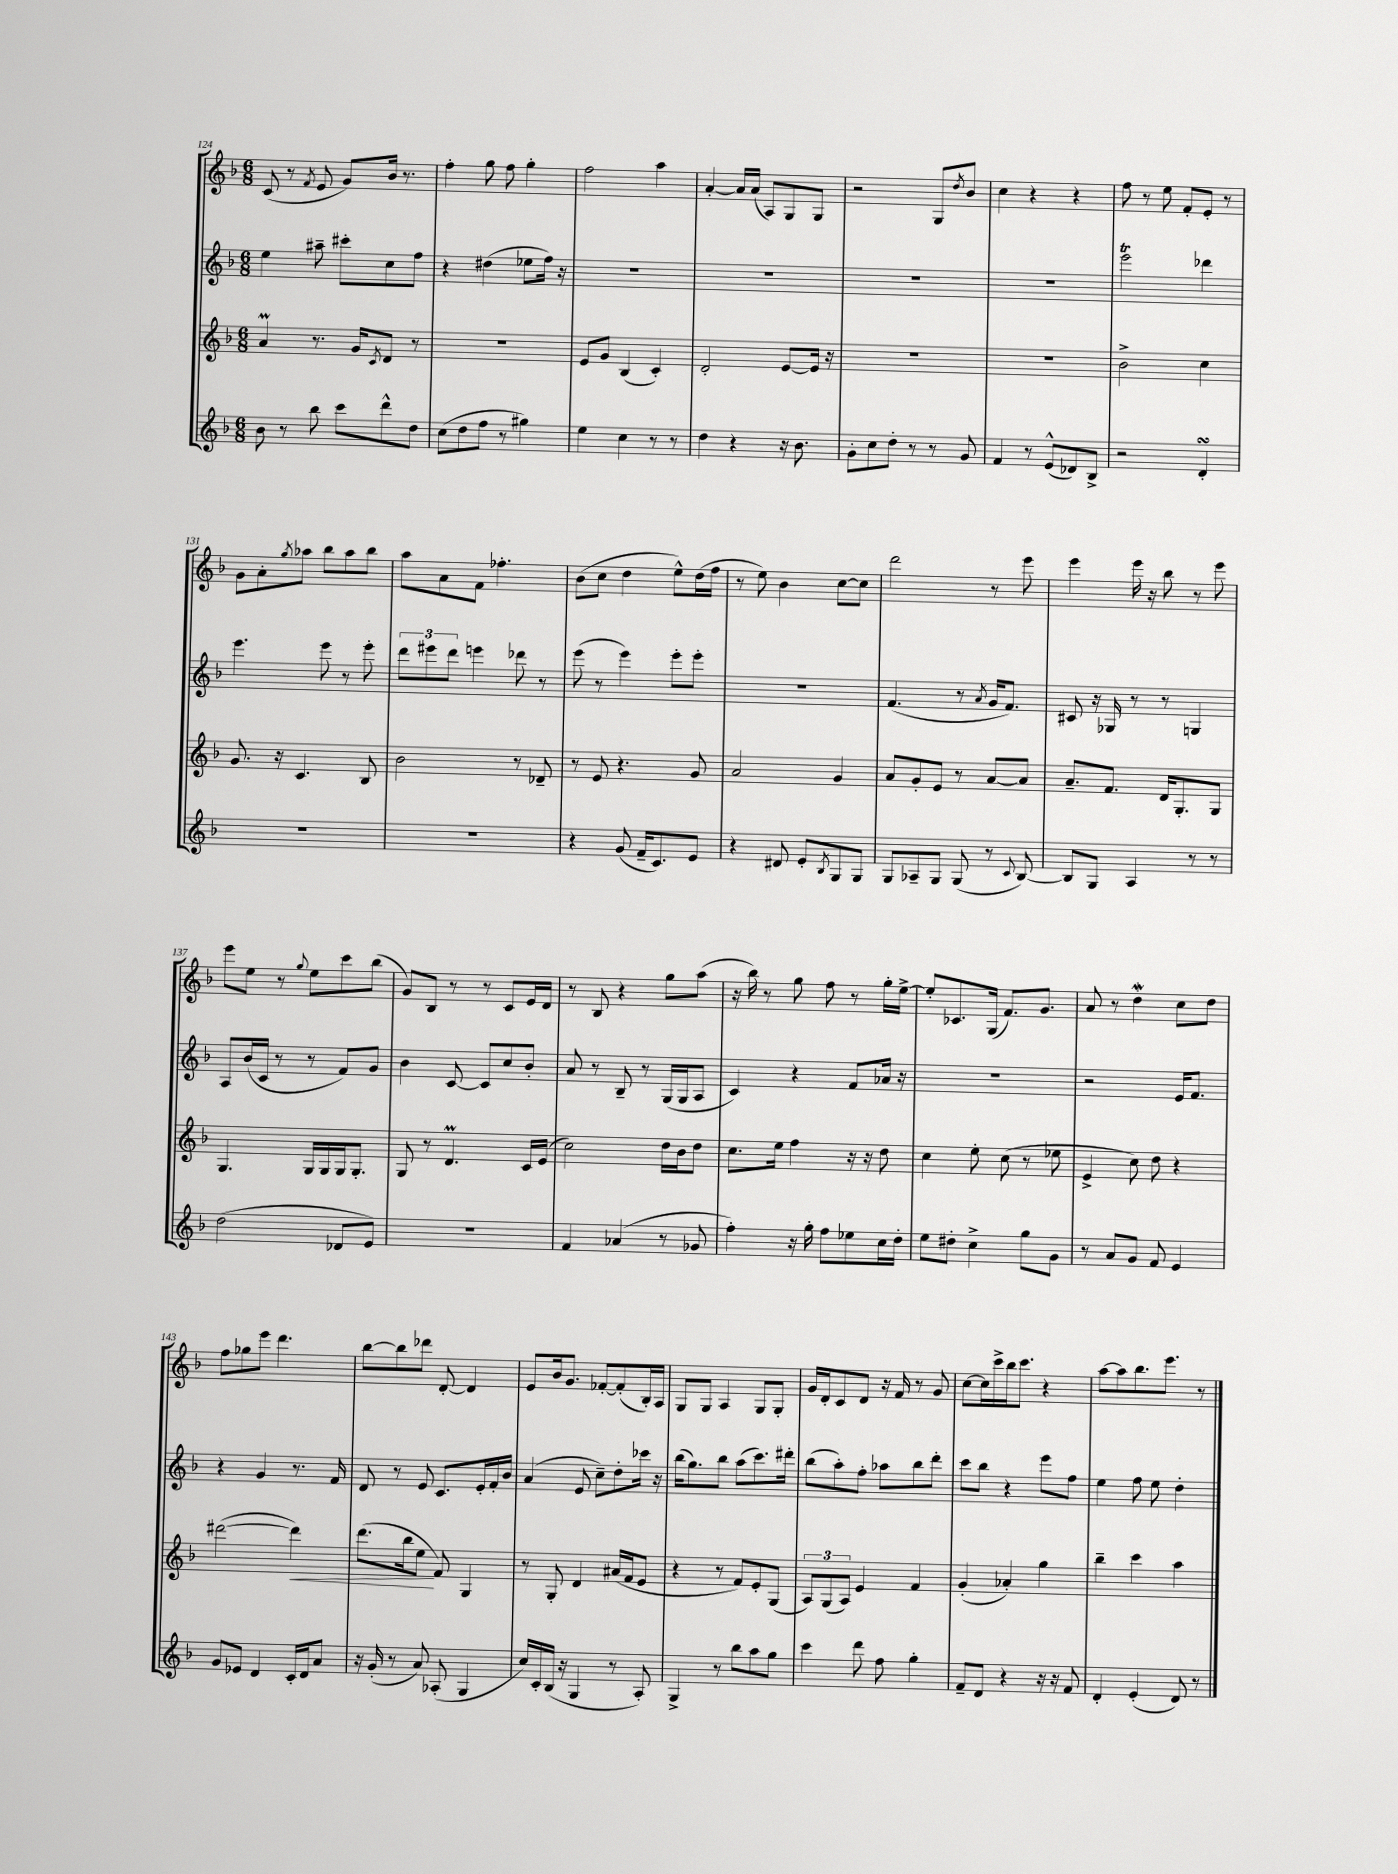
<<
\new StaffGroup <<
\new Staff = "s0" {
    \clef treble \key f \major \numericTimeSignature \time 6/8
    c'8( r8 \acciaccatura { f'8 } e'8 g'8) bes'16 r8. |
    f''4-. g''8 f''8 g''4-. |
    f''2 a''4 |
    a'4~-. a'16 a'16( a8) g8 g8 |
    r2 g8 \acciaccatura { d''8 } bes'8 |
    c''4 r4 r4 |
    f''8 r8 e''8 f'8-. e'8-. r8 |
    g'8 a'8-. \acciaccatura { g''8 } aes''8 bes''8 aes''8 bes''8 |
    a''8 a'8 f'8 fes''4.-. |
    bes'8( c''8 d''4 e''8-^) d''16( f''16 |
    r8 e''8) bes'4 c''8~ c''8 |
    d'''2 r8 e'''8 |
    e'''4 e'''16 r16 bes''8 r8 e'''8 |
    e'''8 e''8 r8 \appoggiatura { g''8 } e''8 c'''8 bes''8( |
    g'8) bes8 r8 r8 c'8 e'16 d'16 |
    r8 bes8 r4 g''8 a''8( |
    r16 bes''16) r8 g''8 f''8 r8 g''16-. e''16~-> |
    e''8-. ces'8. g16( f'8.) g'8. |
    a'8 r8 d''4\mordent c''8 d''8 |
    f''8 ges''8 e'''8 d'''4. |
    bes''8~ bes''8 des'''8 d'8~-. d'4 |
    e'8 bes'16 g'8. fes'8~-. fes'8-.( bes16-.) a16 |
    g8 g8 a4 g8 g8-. |
    g'16 d'16-. c'8 d'8 r16 f'16 r8 g'8 |
    c''8~ c''16 c'''16-> bes''16 c'''8. r4 |
    a''8~ a''8 bes''8. e'''8. r8 \bar "|." |
}
\new Staff = "s1" {
    \clef treble \key f \major \numericTimeSignature \time 6/8
    e''4 ais''8-- cis'''8-. c''8 f''8 |
    r4 dis''4( ees''8 f''16) r16 |
    R2. |
    R2. |
    R2. |
    R2. |
    e'''2\trill des'''4 |
    e'''4. e'''8 r8 e'''8-. |
    \tuplet 3/2 { d'''8 eis'''8 d'''8 } e'''4 des'''8 r8 |
    e'''8( r8 e'''4) e'''8-. e'''8-. |
    R2. |
    f'4.( r8 \acciaccatura { a'8 } g'16 f'8.) |
    cis'8 r16 ges16 r8 r8 g4 |
    a8 bes'16( c'16 r8 r8 f'8) g'8 |
    bes'4 c'8~ c'8 c''8 bes'8-. |
    a'8 r8 bes8-- r8 g16( g16 a8 |
    c'4) r4 f'8 aes'16 r16 |
    R2. |
    r2 e'16 f'8. |
    r4 g'4 r8. f'16 |
    d'8 r8 e'8 c'8. e'16-. f'16-. bes'16 |
    a'4( e'8 c''8--) d''8-. ces'''16 r16 |
    bes''16( g''8.) bes''8 a''8( c'''8.) dis'''16-. |
    bes''8( a''8-.) f''8-. aes''8 bes''8 d'''8-. |
    c'''8 bes''8 r4 e'''8 f''8 |
    e''4 f''8 e''8 d''4-. \bar "|." |
}
\new Staff = "s2" {
    \clef treble \key f \major \numericTimeSignature \time 6/8
    a'4\prall r8. g'16 \acciaccatura { c'8 } d'8 r8 |
    R2. |
    e'8 g'8 bes4( c'4-.) |
    d'2-. e'8~ e'16 r16 |
    R2. |
    R2. |
    bes'2-> c''4 |
    g'8. r16 c'4. bes8 |
    bes'2 r8 des'8-- |
    r8 e'8 r4. g'8 |
    a'2 g'4 |
    a'8 g'8-. e'8 r8 a'8~ a'8 |
    a'8.-- f'8. d'16 g8.-. g8 |
    g4. g16 g16 g16 g8.-. |
    g8 r8 d'4.\prall c'16 e'16( |
    c''2) d''16 bes'16 d''8 |
    c''8. e''16 f''4 r16 r16 d''8 |
    c''4 e''8-. c''8( r8 ees''8 |
    e'4-> c''8) d''8 r4 |
    dis'''2~( dis'''4\<) |
    d'''8.( bes''16 e''8\! f'8) g4 |
    r8 g8-. d'4 ais'16( f'16 e'8 |
    r4 r8 f'8) e'8-. g8( |
    \tuplet 3/2 { a8) g8( a8) } e'4 f'4 |
    g'4-.( aes'4-.) g''4 |
    bes''4-- c'''4 a''4 \bar "|." |
}
\new Staff = "s3" {
    \clef treble \key f \major \numericTimeSignature \time 6/8
    bes'8 r8 bes''8 c'''8 d'''8-^ d''8 |
    c''8( d''8 f''8 r8 gis''4) |
    e''4 c''4 r8 r8 |
    d''4 r4 r16 bes'8. |
    g'8-. c''8 d''8-. r8 r8 g'8 |
    f'4 r8 e'8-^( des'8) bes8-> |
    r2 d'4-.\turn |
    R2. |
    R2. |
    r4 g'8( f'16-- c'8.) e'8 |
    r4 dis'8 e'8-. \acciaccatura { bes8 } g8 g8 |
    g8 aes8-- g8 g8( r8 \appoggiatura { c'8 } bes8~) |
    bes8 g8 a4 r8 r8 |
    d''2( des'8 e'8) |
    R2. |
    f'4 aes'4( r8 ges'8 |
    f''4-.) r16 g''16-. f''8 ees''8 c''16 d''16-. |
    e''8 dis''8-. c''4-> g''8 g'8 |
    r8 a'8 g'8 f'8 e'4 |
    g'8 ees'8 d'4 c'16-. d'16 a'8 |
    r16 g'16-.( r8 a'8) aes8-.( g4 |
    c''16) c'16-. bes16( r16 g4 r8 a8-.) |
    g4-> r8 bes''8 a''8 g''8 |
    c'''4 d'''8 f''8 g''4-. |
    f'8-- d'8 r4 r16 r16 f'8 |
    d'4-. e'4-.( d'8) r8 \bar "|." |
}
>>
>>
\layout { \context { \Score currentBarNumber = #124 } }
